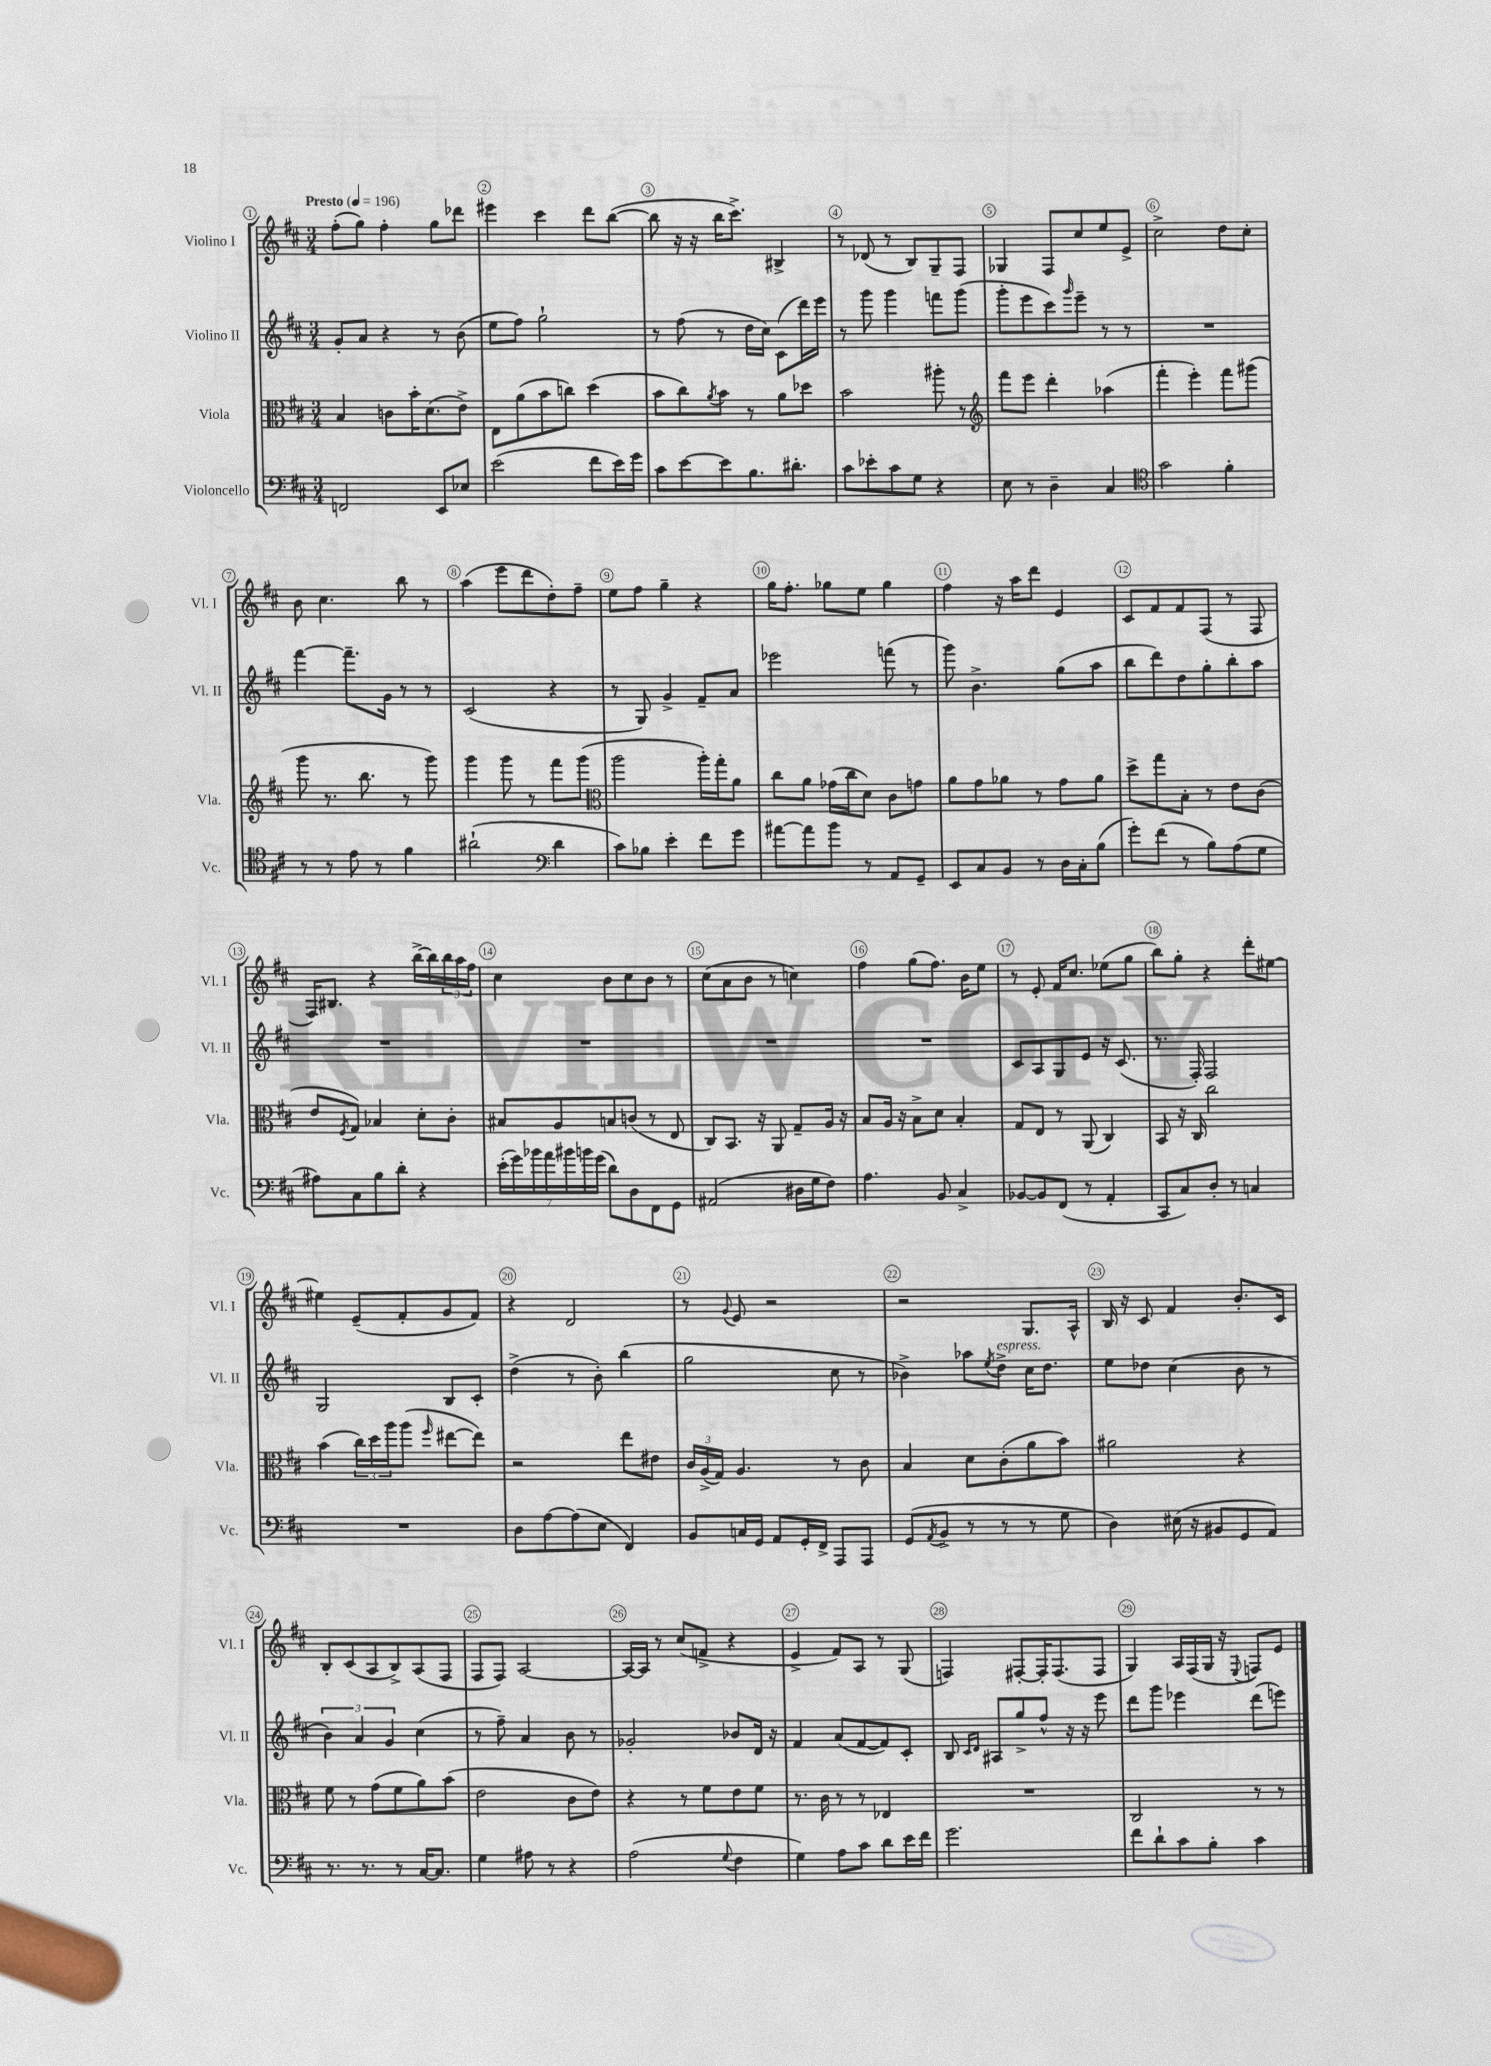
<<
\new StaffGroup <<
\new Staff = "s0" \with { instrumentName = "Violino I" shortInstrumentName = "Vl. I" } {
    \clef treble \key d \major \numericTimeSignature \time 3/4 \tempo "Presto" 4 = 196
    fis''8-.( g''8) fis''4-. g''8 des'''8 |
    eis'''4 cis'''4 d'''8 b''8~( |
    b''8 r16 r16 b''16 cis'''8.->) bis4-> |
    r8 des'8( r8 b8) g8-- fis8 |
    ges4 fis8 cis''8 e''8 e'8-> |
    cis''2-> d''8 cis''8-. |
    b'8 cis''4. b''8 r8 |
    a''4( e'''8 d'''8 d''8-.) fis''8-- |
    e''8 fis''8 g''4-- r4 |
    g''16 fis''8.-. ges''8 e''8 ges''4 |
    fis''4 r16 a''16 d'''8 e'4 |
    cis'8 fis'8 fis'8 fis8( r8 fis8 |
    fis16) bis8. r4 b''16~-> b''16 \tuplet 3/2 { b''16 a''16 fis''16 } |
    cis''4 b'8 cis''8 b'8 r8 |
    cis''8( a'8 b'8 r8 c''4) |
    fis''4 g''8( fis''8.) b'16 e''8 |
    r8 e'8-. fis'16 cis''8. ees''8( g''8 |
    b''8) g''8-. r4 d'''8-. eis''8~ |
    eis''4 e'8--( fis'8-. g'8 fis'8) |
    r4 d'2 |
    r8 \appoggiatura { g'8 } e'8 r2 |
    r2 g8. a16-^ |
    b16 r16 cis'8 fis'4 b'8.-. cis'16 |
    b8-. cis'8( a8 b8->) a8( fis8 |
    fis8 fis8) a2~ |
    a16~ a16 r8 cis''8( f'8-> r4 |
    e'4-> fis'8) a8 r8 g8( |
    f4) fis8~-. fis16-. fis8.( fis8 |
    g4) a16 fis16( g16 r16 \appoggiatura { e8 } f8) e'8 \bar "|." |
}
\new Staff = "s1" \with { instrumentName = "Violino II" shortInstrumentName = "Vl. II" } {
    \clef treble \key d \major \numericTimeSignature \time 3/4
    g'8-. a'8 r4 r8 b'8( |
    e''8 fis''8) g''2-! |
    r8 fis''8( r8 d''16 cis''16) cis'8( d'''16) e'''16 |
    r8 g'''8 g'''4 f'''8 g'''8( |
    g'''8-. e'''8 cis'''8) \grace { g'''16 } e'''8-- r8 r8 |
    R2. |
    fis'''4~ fis'''8.-- g'16 r8 r8 |
    cis'2( r4 |
    r8 g8) g'4-> fis'8-- a'8 |
    ees'''2 f'''8( r8 |
    g'''8) b'4.-> g''8( a''8 |
    b''8 d'''8) d''8 g''8-. b''8-. a''8 |
    R2. |
    R2. |
    R2. |
    R2. |
    cis'8 a8 g8 e'8 r16 cis'8.( |
    r8. fis16-.) fis2 |
    g2 b8 cis'8-. |
    d''4->( r8 b'8-.) b''4( |
    g''2 cis''8 r8 |
    bes'4->) aes''8 \acciaccatura { e''8 } d''8->^\markup { \italic "espress." } cis''16 d''8. |
    e''8 des''8 cis''4( b'8 r8 |
    \tuplet 3/2 { b'4) a'4 g'4 } cis''4( |
    r8 fis''8--) a'4 b'8 r8 |
    ges'2-. bes'8 d'16 r16 |
    fis'4 a'8( fis'8~ fis'8) cis'8-. |
    b8 \grace { cis'16 d'16 } ais8 g''8-> fis''8-^ r16 r16 e'''8 |
    d'''8 g'''8 ees'''4 d'''8( e'''8) \bar "|." |
}
\new Staff = "s2" \with { instrumentName = "Viola" shortInstrumentName = "Vla." } {
    \clef alto \key d \major \numericTimeSignature \time 3/4
    b4 c'8 b'16-. d'8.( e'8->) |
    e8 a'8( b'8 c''8) d''4( |
    b'8 cis''8) \acciaccatura { a'8 } b'8 r8 a'8 des''8 |
    b'2 ais''8-. r8 |
    \clef treble fis'''8 e'''8 d'''4-. aes''4( |
    fis'''4-. e'''4-.) fis'''8 gis'''8( |
    g'''8 r8. b''8. r8 g'''8) |
    g'''4 g'''8 r8 fis'''8 g'''8( |
    \clef alto a''2 a''16-.) g''16-. a'8 |
    cis''8 a'8 ges'16( cis''16 d'8) cis'8 g'8 |
    a'8 g'8 aes'8 r8 g'8 aes'8 |
    d''8-> g''8 b8-. r8 e'8 cis'8( |
    e'8 \acciaccatura { fis8 } g8) bes4 d'8-. cis'8-. |
    bis8 a8 b8 c'8( r8 e8 |
    cis8) b,8. r16 a,8 g8-- a16 r16 |
    b8 a16 r16 b8-> d'8 b4-. |
    g8 e8 r8 a,8( cis4) |
    b,8 r16 cis16 cis''2 |
    b'4( \tuplet 3/2 { cis''16) d''16 a''16 } a''8( \grace { fis''16 } eis''8~ eis''8) |
    r2 e''8 eis'8 |
    \tuplet 3/2 { cis'16 a16->( g16) } a4. r8 cis'8 |
    b4 d'8 cis'8-.( a'8 b'8) |
    ais'2 r4 |
    fis'8 r8 g'8( fis'8 a'8) b'8( |
    e'2 cis'8 e'8) |
    r4 r8 fis'8 e'8 fis'8 |
    r8. cis'16 r8 r8 ees4 |
    R2. |
    cis2 r8 r8 \bar "|." |
}
\new Staff = "s3" \with { instrumentName = "Violoncello" shortInstrumentName = "Vc." } {
    \clef bass \key d \major \numericTimeSignature \time 3/4
    f,2 e,8 ees8 |
    e'2( fis'8 e'16) g'16 |
    cis'8 e'8~ e'8 b8. dis'8.-. |
    cis'8 ees'8-. cis'8 g8 r4 |
    e8 r8 d4-- cis4 |
    \clef tenor g'2 fis'4-. |
    r8 r8 e'8 r8 fis'4 |
    ais'2-!( \clef bass d'4 |
    cis'8) bes8 e'4-. fis'8 g'8 |
    ais'8~ ais'8 b'8 r8 a,8 g,8-- |
    e,8 cis8 b,8 r8 d16 cis16-. b8( |
    g'8-.) fis'8( r8 b8) a8( g8 |
    ais8) cis8 b8 d'8-. r4 |
    \tuplet 7/4 { e'16-.( g'16) bes'16 a'16 bis'16 b'16 g'16( } d'8) d8 fis,8 g,8 |
    ais,2( dis16 g16 fis8) |
    a4. b,8 cis4-> |
    bes,8~ bes,8 fis,8( r8 a,4-. |
    cis,8 cis8) d8-. r8 c4 |
    R2. |
    d8 a8~ a8( e8 fis,4) |
    b,8 c16 g,16 a,8 g,16-. fis,16-> a,,8 a,,8 |
    g,8( \acciaccatura { a,8 } b,8-> r8 r8 r8 g8 |
    d4) eis16( r16 bis,8 g,8 a,8) |
    r8. r8. r8 cis16~ cis8. |
    g4 ais8 r8 r4 |
    a2( \appoggiatura { g8 } fis4 |
    g4) a8 cis'8 d'8 e'16 fis'16 |
    g'2. |
    fis'8 d'8-! cis'8 b8-. cis'4 \bar "|." |
}
>>
>>
\layout { \context { \Score \override BarNumber.break-visibility = ##(#f #t #t) barNumberVisibility = #all-bar-numbers-visible \override BarNumber.stencil = #(make-stencil-circler 0.1 0.3 ly:text-interface::print) } }
